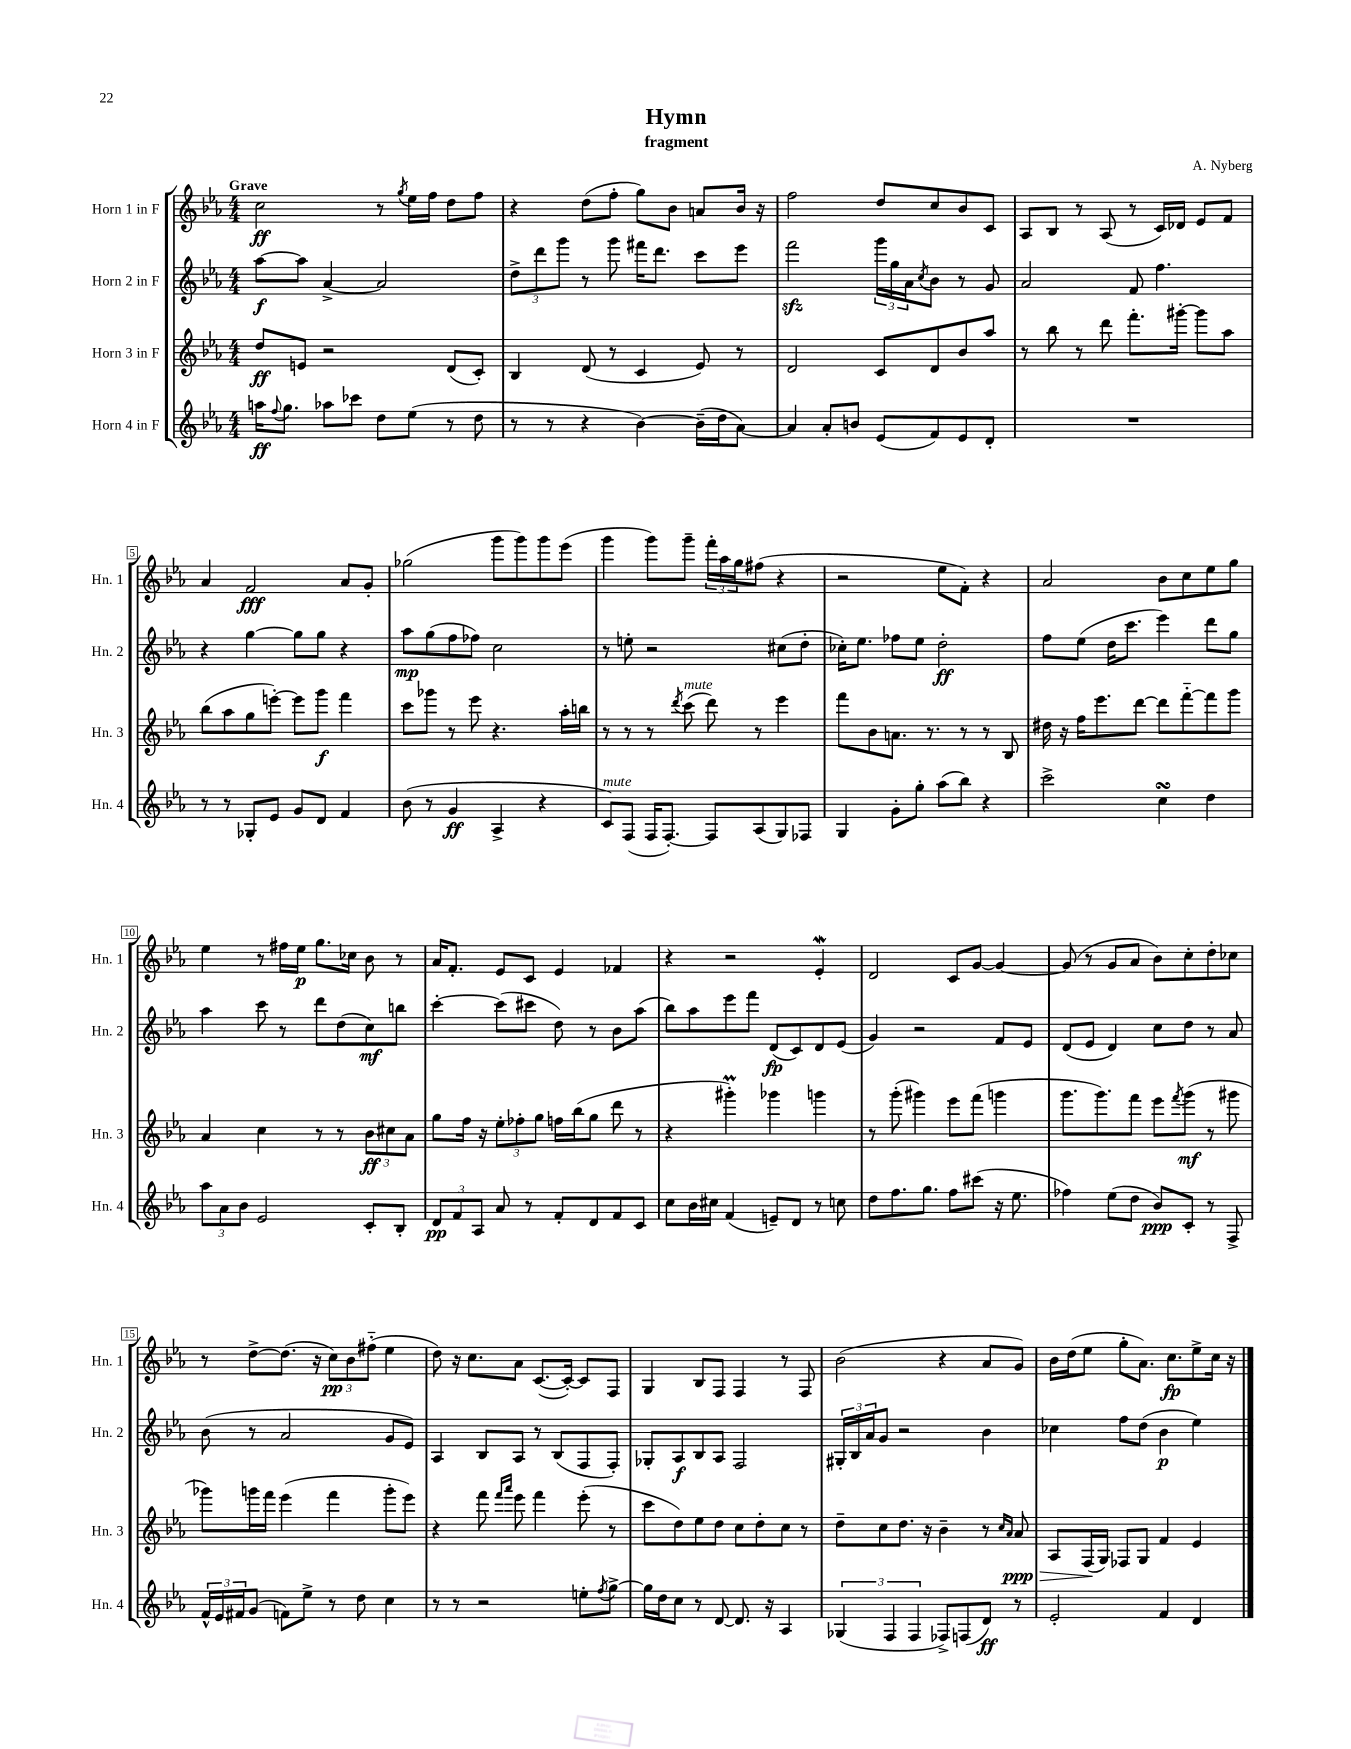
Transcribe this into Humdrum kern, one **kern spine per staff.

**kern	**kern	**kern	**kern
*staff4	*staff3	*staff2	*staff1
*clefG2	*clefG2	*clefG2	*clefG2
*k[b-e-a-]	*k[b-e-a-]	*k[b-e-a-]	*k[b-e-a-]
*M4/4	*M4/4	*M4/4	*M4/4
16aa	8dd	[8aa-	2cc
8qqff	.	.	.
8.gg	.	.	.
.	8e	8aa-]	.
8aa-	2r	[4a-^	.
8ccc-	.	.	.
8dd	.	2a-]	8r
.	.	.	8qgg
(8ee-	.	.	16ee-
.	.	.	16ff
8r	(8d	.	8dd
8dd	8c')	.	8ff
=	=	=	=
8r	4B-	12dd^	4r
.	.	12ddd	.
8r	.	.	.
.	.	12ggg	.
4r	(8d	8r	(8dd
.	8r	8ggg	8ff'
[4b-)	4c	16fff#	8gg)
.	.	8.ddd	.
.	.	.	8b-
(16b-~]	8e-)	8ccc	8a
16dd	.	.	.
[8a-)	8r	8eee-	16b-
.	.	.	16r
=	=	=	=
4a-]	2d	2fff	2ff
8a-'	.	.	.
8b	.	.	.
(8e-	8c	24ggg	8dd
.	.	24gg	.
.	.	24a-	.
.	.	8qcc	.
8f)	8d	8b-	8cc
8e-	8b-	8r	8b-
8d'	8aa-	8g	8c
=	=	=	=
1r	8r	2a-	8A-
.	8bb-	.	8B-
.	8r	.	8r
.	8ddd	.	(8A-
.	8.fff'	8f	8r
.	.	4.ff	16c)
.	[16ggg#'	.	16d-
.	8ggg#]	.	8e-
.	8aa-	.	8f
=	=	=	=
8r	(8bb-	4r	4a-
8r	8aa-	.	.
8G-'	8gg	[4gg	2f
8e-	[8eee')	.	.
8g	8eee]	8gg]	.
8d	8ggg	8gg	.
4f	4fff	4r	8a-
.	.	.	8g'
=	=	=	=
(8b-	8ccc	8aa-	(2gg-
8r	8ggg-	(8gg	.
4g	8r	8ff	.
.	8eee-	8ff-)	.
4A-^	4.r	2cc	8ggg
.	.	.	8ggg)
4r	.	.	8ggg
.	16aa-'	.	(8eee-
.	16bb	.	.
=	=	=	=
8c)	8r	8r	4ggg
(8F	8r	8ee'	.
16F	8r	2r	8ggg)
[8.F')	.	.	.
.	8qddd	.	.
.	(8ccc	.	8ggg~
8F]	8ddd)	.	24fff'
.	.	.	24aa-
.	.	.	24gg
(8A-	8r	.	(8ff#
8G)	4eee-	(8cc#	4r
8F-	.	8dd'	.
=	=	=	=
4G	8fff	16cc-')	2r
.	.	8.ee-	.
.	8b-	.	.
8g'	8.a	8ff-	.
8gg'	.	8ee-	.
.	8.r	.	.
(8aa-	.	2dd'	8ee-
8bb-)	8r	.	8f')
4r	8r	.	4r
.	8B-	.	.
=	=	=	=
2ccc^	16dd#	8ff	2a-
.	16r	.	.
.	16ff	(8ee-	.
.	8.eee-	.	.
.	.	16dd	.
.	.	8.ccc	.
.	[8ddd	.	.
4cc	8ddd]	4eee-)	8b-
.	[8fff'~	.	8cc
4dd	8fff]	8ddd	8ee-
.	8ggg	8gg	8gg
=	=	=	=
12aa-	4a-	4aa-	4ee-
12a-	.	.	.
12b-	.	.	.
2e-	4cc	8ccc	8r
.	.	8r	16ff#
.	.	.	16ee-
.	8r	8ddd	8.gg
.	8r	(8dd	.
.	.	.	16cc-
8c'	12b-	8cc)	8b-
.	12cc#	.	.
8B-'	.	8bb	8r
.	12a-	.	.
=	=	=	=
12d	8gg	[4ccc'	16a-
.	.	.	8.f'
12f	.	.	.
.	16ff	.	.
12A-	.	.	.
.	16r	.	.
8a-	12ee-'	(8ccc]	8e-
.	12ff-'	.	.
8r	.	8ccc#	8c
.	12gg	.	.
8f'	16ff	8dd)	4e-
.	(16bb-	.	.
8d	8gg	8r	.
8f	8ddd	8b-	4f-
8c	8r	(8aa-	.
=	=	=	=
8cc	4r	8bb-)	4r
16b-	.	8aa-	.
16cc#	.	.	.
(4f	4ggg#')	8eee-	2r
.	.	8fff	.
8e~)	4ggg-	(8d	.
8d	.	8c)	.
8r	4ggg	8d	4e-'
8cc	.	(8e-	.
=	=	=	=
8dd	8r	4g)	2d
8.ff	(8ggg'	.	.
.	4ggg#)	2r	.
8.gg	.	.	.
8ff	8eee-	.	8c
(8ccc#	(8fff	.	[8g
16r	4ggg	8f	4g_
8.ee-	.	.	.
.	.	8e-	.
=	=	=	=
4ff-)	8.ggg	(8d	(8g]
.	.	8e-	8r
.	8.ggg)	.	.
(8ee-	.	4d)	8g
8dd	8fff	.	8a-
8b-)	8eee-	8cc	8b-)
.	8qfff	.	.
8c'	(8ggg	8dd	8cc'
8r	8r	8r	8dd'
8F^	8ggg#	8a-	8cc-
=	=	=	=
24f^^	8ggg-)	(8b-	8r
24e-	.	.	.
24f#	.	.	.
(8g	16ggg	8r	[8dd^
.	16fff	.	.
8f)	(4eee-	2a-	(8.dd]
8ee-^	.	.	.
.	.	.	16r
8r	4fff	.	12cc)
.	.	.	12b-
8dd	.	.	.
.	.	.	(12ff#'~
4cc	8ggg'	8g	4ee-
.	8eee-)	8e-)	.
=	=	=	=
8r	4r	4A-	8dd)
8r	.	.	16r
.	.	.	8.cc
2r	8fff	8B-	.
.	16qqfff	.	.
.	16qqaaa-	.	.
.	8eee-	8A-	8a-
.	4fff	8r	([8.c
.	.	(8B-	.
.	.	.	16c'_)
8ee'	(8eee-'	8F	8c]
8qff	.	.	.
[8gg^	8r	8F')	8F
=	=	=	=
16gg]	8ccc	8G-'	4G
16dd	.	.	.
8cc	8dd)	8A-	.
8r	8ee-	8B-	8B-
[8d	8dd	8A-	8F
8.d]	8cc	2F	4F
.	8dd'	.	.
16r	.	.	.
4A-	8cc	.	8r
.	8r	.	8F
=	=	=	=
(6G-	8dd~	24G#'	(2b-
.	.	24B-	.
.	.	24a-	.
.	8cc	8g	.
6F	.	.	.
.	8.dd	2r	.
6F	.	.	.
.	16r	.	.
8F-^)	4b-~	.	4r
(8F	.	.	.
8d)	8r	4b-	8a-
.	16qqcc	.	.
.	16qqa-	.	.
8r	8a-	.	8g)
=	=	=	=
2e-'	8A-	4cc-	16b-
.	.	.	(16dd
.	(16F	.	8ee-
.	16G)	.	.
.	8F-	8ff	8gg'
.	8G	(8dd	8.a-)
4f	4f	4b-	.
.	.	.	8.cc
4d	4e-	4ee-)	8ee-^
.	.	.	16cc
.	.	.	16r
==	==	==	==
*-	*-	*-	*-
